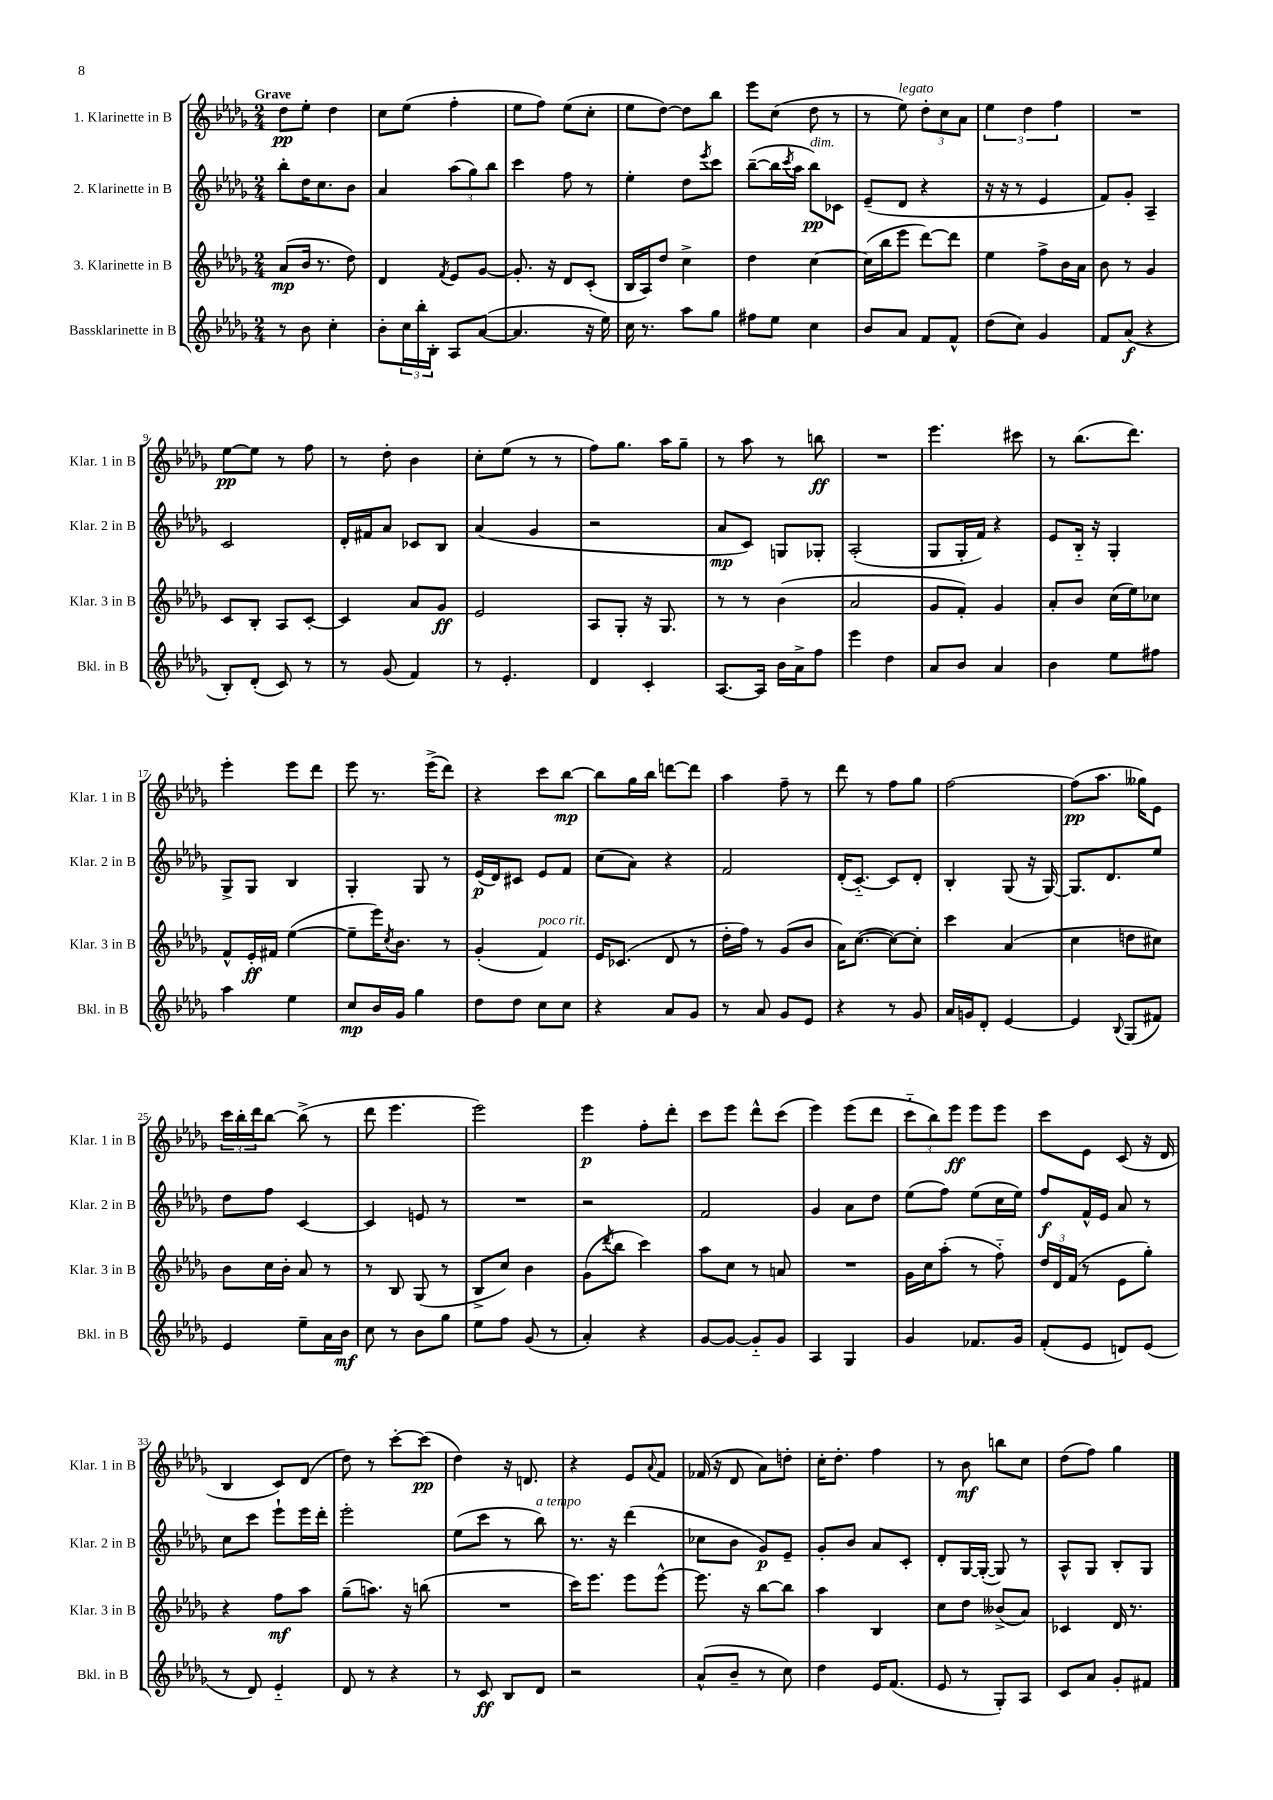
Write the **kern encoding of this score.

**kern	**kern	**kern	**kern
*staff4	*staff3	*staff2	*staff1
*clefG2	*clefG2	*clefG2	*clefG2
*k[b-e-a-d-g-]	*k[b-e-a-d-g-]	*k[b-e-a-d-g-]	*k[b-e-a-d-g-]
*M2/4	*M2/4	*M2/4	*M2/4
8r	(8a-/L	8bb-'\L	8dd-\L
8b-\	16b-/Jk	16dd-\K	8ee-'\J
.	8.r	8.cc\	.
4cc'\	.	.	4dd-\
.	8dd-\)	8b-\J	.
=	=	=	=
8b-'\L	4d-/	4a-/	8cc\L
24cc\L	.	.	(8ee-\J
24bb-'\	.	.	.
24B-'\JJ	.	.	.
.	8qf/	.	.
8A-/L	8e-/L	(12aa-\L	4ff'\
.	.	12gg-\)	.
([8a-/J	[8g-/J	.	.
.	.	12bb-\J	.
=	=	=	=
4.a-/]	8.g-'/]	4ccc\	8ee-\L
.	.	.	8ff\J)
.	16r	.	.
.	8d-/L	8ff\	(8ee-\L
16r	(8c'/J	8r	8cc'\J
16ee-\)	.	.	.
=	=	=	=
16cc\	16B-/LL	4ee-'\	8ee-\L
8.r	16A-/J)	.	.
.	8dd-/J	.	[8dd-\J)
8aa-\L	4cc^\	8dd-\L	8dd-\]L
.	.	8qeee-/	.
8gg-\J	.	8ccc\J	8bb-\J
=	=	=	=
8ff#\L	4dd-\	([8bb-~\L	8eee-\L
8ee-\J	.	16bb-\]L	(8cc\J
.	.	8qccc/	.
.	.	16aa-\JJ	.
4cc\	[4cc\	8bb-\L)	8dd-\
.	.	8c-\J	8r
=	=	=	=
8b-/L	(16cc\]LL	(8e-~/L	8r
.	16bb-\J	.	.
8a-/J	8eee-\J	8d-/J	8ee-\)
8f/L	[8ddd-\L)	4r	12dd-'\L
.	.	.	12cc\
8f^^/J	8ddd-\]J	.	.
.	.	.	12a-\J
=	=	=	=
(8dd-\L	4ee-\	16r	6ee-\
.	.	16r	.
8cc\J)	.	8r	.
.	.	.	6dd-\
4g-/	8ff^\L	4e-/	.
.	.	.	6ff\
.	16b-\L	.	.
.	16a-\JJ	.	.
=	=	=	=
8f/L	8b-\	8f/L)	2r
(8a-/J	8r	8g-'/J	.
4r	4g-/	4A-~/	.
=	=	=	=
8B-'/L)	8c/L	2c/	[8ee-\L
(8d-'/J	8B-'/J	.	8ee-\]J
8c/)	8A-/L	.	8r
8r	[8c'/J	.	8ff\
=	=	=	=
8r	4c/]	16d-'/LL	8r
.	.	16f#/J	.
(8g-/	.	8a-/J	8dd-'\
4f/)	8a-/L	8c-/L	4b-\
.	8g-/J	8B-/J	.
=	=	=	=
8r	2e-/	(4a-/	8cc'\L
4.e-'/	.	.	(8ee-\J
.	.	4g-/	8r
.	.	.	8r
=	=	=	=
4d-/	8A-/L	2r	8ff\L)
.	8G-'/J	.	8.gg-\J
4c'/	16r	.	.
.	8.G-/	.	16aa-\LK
.	.	.	8gg-~\J
=	=	=	=
[8.A-/L	8r	8a-/L	8r
.	8r	8c/J)	8aa-\
16A-/]Jk	.	.	.
16b-\LL	(4b-\	8G/L	8r
16a-^\J	.	.	.
8ff\J	.	8G-'/J	8bb\
=	=	=	=
4eee-\	2a-/	(2A-'/	2r
4dd-\	.	.	.
=	=	=	=
8a-/L	8g-/L	8G-/L	4.eee-\
8b-/J	8f'/J)	16G-'/L	.
.	.	16f/JJ)	.
4a-/	4g-/	4r	.
.	.	.	8ccc#\
=	=	=	=
4b-\	8a-'/L	8e-/L	8r
.	8b-/J	16B-'~/Jk	(8.bb-\L
.	.	16r	.
8ee-\L	(16cc\LL	4G-'/	.
.	16ee-\J)	.	8.ddd-\J)
8ff#\J	8cc-\J	.	.
=	=	=	=
4aa-\	8f^^/L	8G-^/L	4eee-'\
.	16e-'/L	8G-/J	.
.	16f#/JJ	.	.
4ee-\	([4ee-\	4B-/	8eee-\L
.	.	.	8ddd-\J
=	=	=	=
8cc/L	8ee-~\]L	4G-'/	8eee-\
16b-/L	16eee-\K)	.	8.r
.	8qcc/	.	.
16g-/JJ	8.b-\J	.	.
4gg-\	.	8G-/	.
.	.	.	(16eee-^\LK
.	8r	8r	8ddd-\J)
=	=	=	=
8dd-\L	(4g-'/	(16e-/LL	4r
.	.	16d-/J)	.
8dd-\J	.	8c#/J	.
8cc\L	4f/)	8e-/L	8ccc\L
8cc\J	.	8f/J	[8bb-\J
=	=	=	=
4r	16e-/LK	(8cc\L	8bb-\]L
.	(8.c-/J	.	.
.	.	8a-\J)	16gg-\L
.	.	.	16bb-\JJ
8a-/L	8d-/	4r	[8ddd\L
8g-/J	8r	.	8ddd\]J
=	=	=	=
8r	16dd-'\LL	2f/	4aa-\
.	16ff\JJ)	.	.
8a-/	8r	.	.
8g-/L	(8g-/L	.	8ff~\
8e-/J	8b-/J	.	8r
=	=	=	=
4r	16a-\LK)	(16d-'/LK	8ddd-\
.	([8.cc\J	[8.c'~/J)	.
.	.	.	8r
8r	8cc\_L)	8c/]L	8ff\L
8g-/	8cc'\]J	8d-'/J	8gg-\J
=	=	=	=
16a-/LL	4ccc\	4B-'/	[2ff\
16g/J	.	.	.
8d-'/J	.	.	.
[4e-/	(4a-/	(8G-/	.
.	.	16r	.
.	.	[16G-/)	.
=	=	=	=
4e-/]	4cc\	8.G-/]L	(8ff\]L
.	.	.	8.aa-\J
.	.	8.d-/	.
8qqB-/	.	.	.
(8G-/L	8dd\L	.	.
.	.	.	16gg--\LK)
8f#/J)	8cc#\J)	8ee-/J	8e-\J
=	=	=	=
4e-/	8b-\L	8dd-\L	24ccc\LL
.	.	.	24bb-'\
.	.	.	24ddd-\J
.	16cc\L	8ff\J	[8bb-\J
.	16b-'\JJ	.	.
8ee-~\L	8a-/	[4c/	(8bb-^\]
16a-\L	8r	.	8r
16b-\JJ	.	.	.
=	=	=	=
8cc\	8r	4c/]	8ddd-\
8r	8B-/	.	4.eee-\
8b-\L	(8G-/	8e/	.
8gg-\J	8r	8r	.
=	=	=	=
8ee-\L	8B-^/L	2r	2eee-\)
8ff\J	8cc/J)	.	.
(8g-/	4b-\	.	.
8r	.	.	.
=	=	=	=
4a-'/)	(8g-\L	2r	4eee-\
.	8qddd-/	.	.
.	8bb-\J	.	.
4r	4ccc\)	.	8ff'\L
.	.	.	8ddd-'\J
=	=	=	=
[8g-/L	8aa-\L	2f/	8ccc\L
8g-/_J	8cc\J	.	8eee-\J
8g-'~/]L	8r	.	8ddd-^^\L
8g-/J	8a/	.	(8ccc\J
=	=	=	=
4A-/	2r	4g-/	4eee-\)
4G-/	.	8a-\L	(8eee-\L
.	.	8dd-\J	8ddd-\J
=	=	=	=
4g-/	16g-\LL	(8ee-\L	12ccc'~\L
.	16cc\J	.	.
.	.	.	12bb-\)
.	(8aa-'\J	8ff\J)	.
.	.	.	12eee-\J
8.f-/L	8r	(8ee-\L	8eee-\L
.	8ff'~\)	16cc\L	8eee-\J
16g-/Jk	.	16ee-\JJ)	.
=	=	=	=
(8f'/L	24dd-/LL	8ff/L	8ccc\L
.	24d-/	.	.
.	(24f/JJ	.	.
8e-/J	8r	16f^^/L	8e-\J
.	.	16e-/JJ	.
8d/L)	8e-\L	8a-/	(8c/
(8e-/J	8gg-'\J)	8r	16r
.	.	.	16d-/
=	=	=	=
8r	4r	8cc\L	4B-/
8d-/)	.	8ccc\J	.
4e-'~/	8ff\L	8eee-`\L	8c/L)
.	8aa-\J	16eee-\L	(8d-/J
.	.	16ddd-'\JJ	.
=	=	=	=
8d-/	(8gg-~\L	2eee-'\	8dd-\)
8r	8.aa\J)	.	8r
4r	.	.	[8ccc'\L
.	16r	.	.
.	(8bb\	.	(8ccc\]J
=	=	=	=
8r	2r	(8ee-\L	4dd-\)
8c/	.	8ccc\J	.
8B-/L	.	8r	16r
.	.	.	8.d/
8d-/J	.	8bb-\)	.
=	=	=	=
2r	16ccc\LK)	8.r	4r
.	8.eee-\J	.	.
.	.	16r	.
.	8eee-\L	(4ddd-\	8e-/L
.	.	.	8qqa-/
.	[8eee-^^\J	.	8f/J
=	=	=	=
(8a-^^/L	8.eee-\]	8cc-\L	(16f-/
.	.	.	16r
8b-~/J	.	8b-\J	8d-/
.	16r	.	.
8r	[8bb-\L	8g-/L)	8a-\L)
8cc\)	8bb-\]J	8e-~/J	8dd'\J
=	=	=	=
4dd-\	4aa-\	8g-'/L	16cc'\LK
.	.	.	8.dd-'\J
.	.	8b-/J	.
16e-/LK	4B-/	8a-/L	4ff\
(8.f/J	.	.	.
.	.	8c'/J	.
=	=	=	=
8e-/	8cc\L	8d-'/L	8r
8r	8dd-\J	[16G-/L	8b-\
.	.	(16G-'/_JJ	.
8G-'/L)	(8b--^/L	8G-/])	8bb\L
8A-/J	8a-/J)	8r	8cc\J
=	=	=	=
8c/L	4c-/	8A-^^/L	(8dd-\L
8a-/J	.	8G-/J	8ff\J)
8g-'/L	16d-/	8B-'/L	4gg-\
.	8.r	.	.
8f#/J	.	8G-/J	.
==	==	==	==
*-	*-	*-	*-
